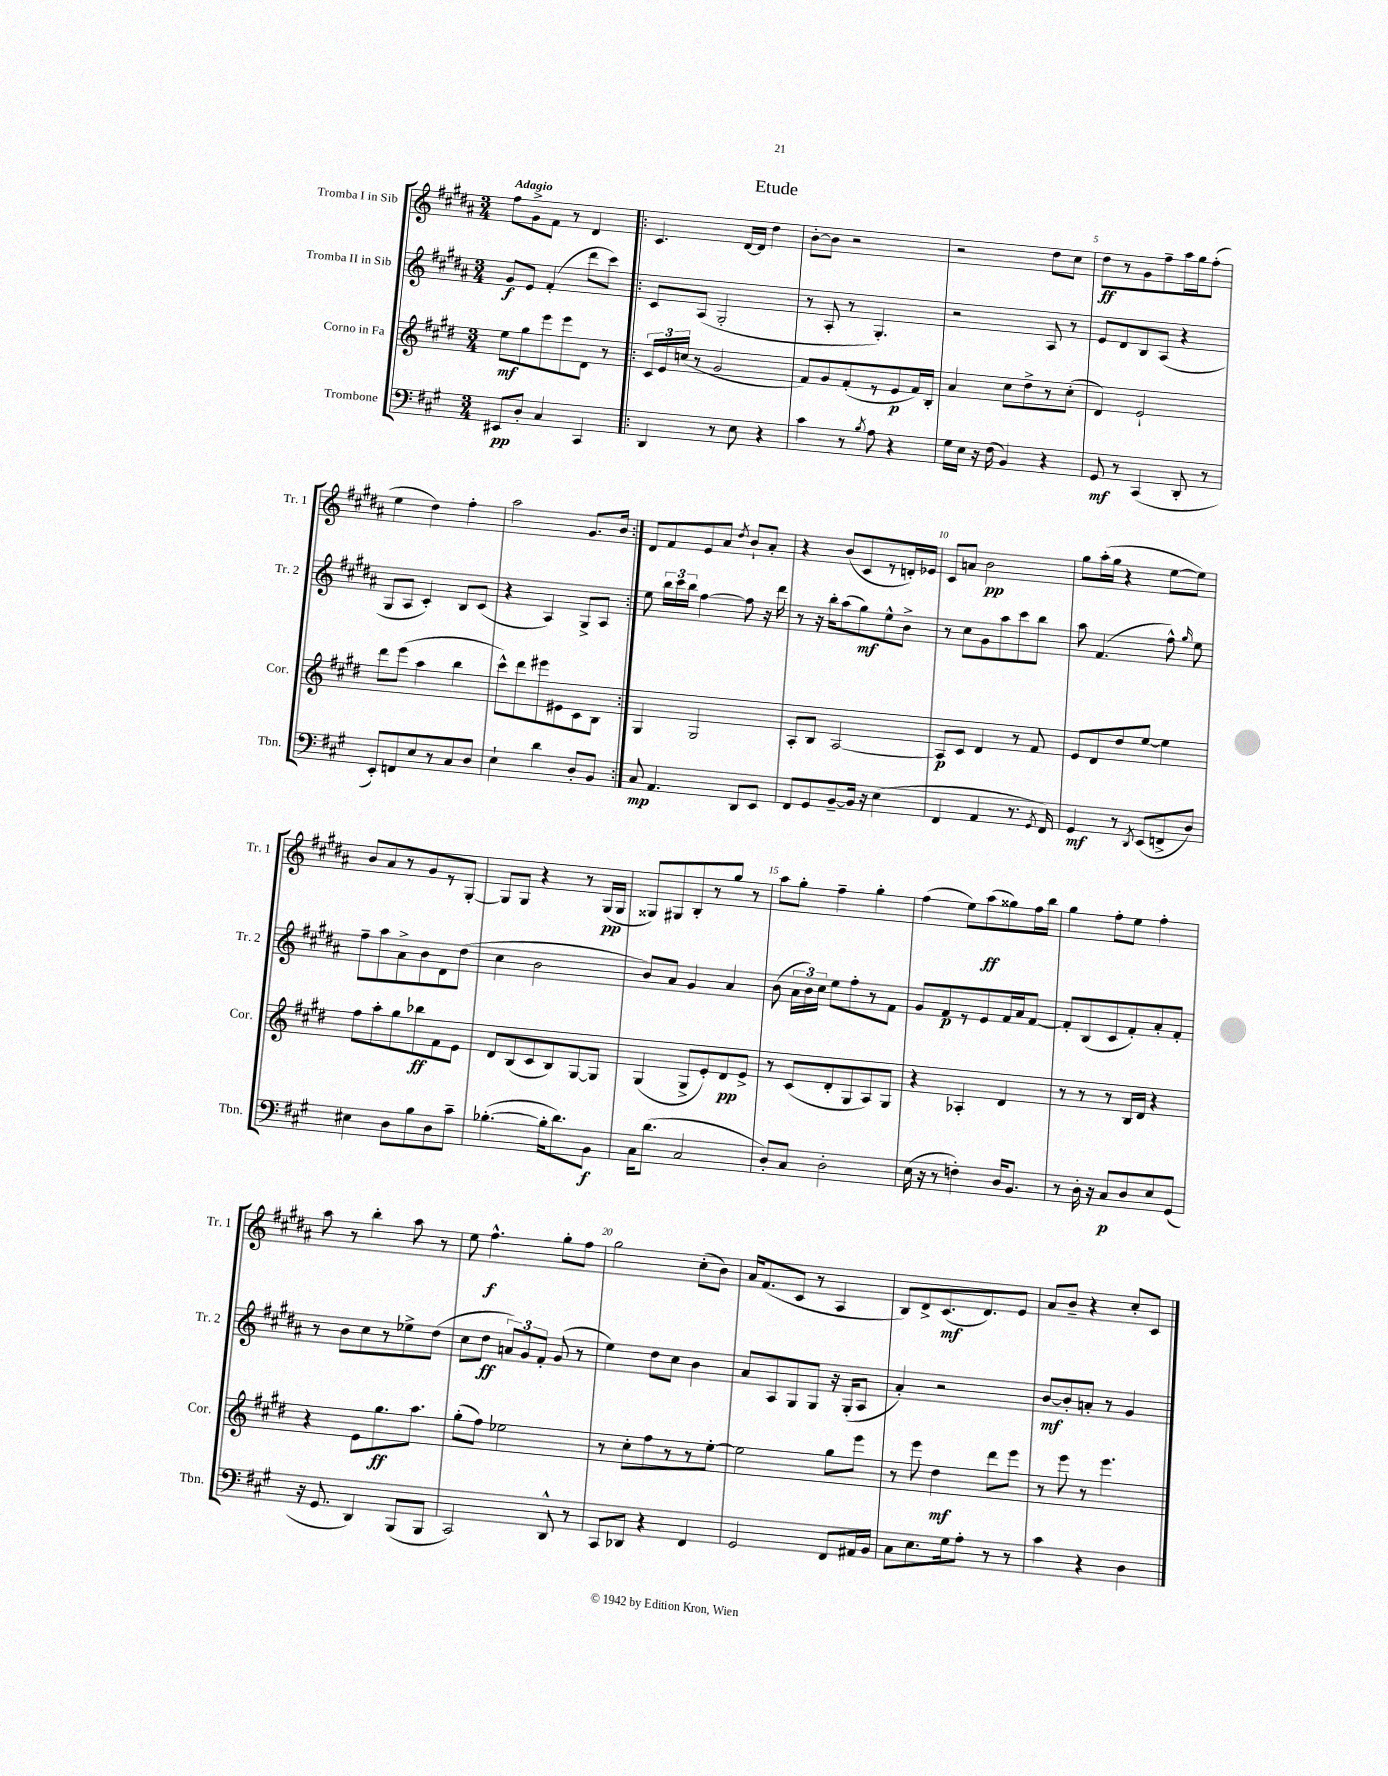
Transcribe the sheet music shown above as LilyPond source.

\header { title = "Etude" }
<<
\new StaffGroup <<
\new Staff = "s0" \with { instrumentName = "Tromba I in Sib" shortInstrumentName = "Tr. 1" } {
    \clef treble \key b \major \numericTimeSignature \time 3/4 \tempo "Adagio"
    \autoBeamOff fis''8[ gis'8-> fis'8] r8 dis'4 |
    \repeat volta 2 { cis'4. dis'16[~ dis'16] dis''4 |
    b'8[~-. b'8] r2 |
    r2 dis''8[ cis''8] |
    dis''8[\ff r8 gis'8 fis''8-- ais''16 gis''16 fis''8]-.( |
    e''4 dis''4) fis''4-. |
    ais''2 gis'8.[ b'16] | }
    dis'8[ fis'8 e'8 ais'8] \acciaccatura { dis''8 } b'8[-! ais'8]-. |
    r4 b'8[( cis'8 r8 d'16-.) ees'16] |
    cis'8[ a'8] b'2\pp |
    gis''8[ ais''16-.( gis''16] r4 e''8[~ e''8]) |
    b'8[ ais'8 r8 gis'8 r8 gis8]~-. |
    gis8[ gis8] r4 r8 gis16[\pp( gis16] |
    gisis8[) gis8 b8-. r8 gis''8] r8 |
    ais''8[ gis''8]-. fis''4-- gis''4-. |
    fis''4( e''8[) ais''8\ff( gisis''8) fis''16 b''16] |
    gis''4 fis''8[-. e''8] fis''4-. |
    ais''8 r8 b''4-. ais''8 r8 |
    e''8 fis''4.-^\f gis''8[-. fis''8] |
    gis''2 cis''8[-.( b'8]) |
    ais'16[ fis'8.( cis'8] r8 ais4 |
    b8[) dis'8-> cis'8.\mf( dis'8.) e'8] |
    ais'8[ b'8]-- r4 cis''8[-. cis'8] \bar "|." |
}
\new Staff = "s1" \with { instrumentName = "Tromba II in Sib" shortInstrumentName = "Tr. 2" } {
    \clef treble \key b \major \numericTimeSignature \time 3/4
    \autoBeamOff gis'8[\f e'8] fis'4-.( dis'''8[ cis'''8]) |
    \repeat volta 2 { cis'8[ ais8]( gis2-. |
    r8 ais8-. r8 gis4.-.) |
    r2 ais8 r8 |
    e'8[ dis'8 b8 ais8]( r4 |
    gis8[ ais8] cis'4-.) b8[ cis'8]( |
    r4 ais4) gis8[-> ais8] | }
    e''8 \tuplet 3/2 { b''16[ cis'''16 b''16] } fis''4~ fis''8 r16 dis'''16 |
    r8 r16 b''16[-. ais''8( gis''8\mf) e''8-^ b'8]-> |
    r8 cis''8[ gis'8 ais''8 cis'''8 b''8] |
    ais''8 fis'4.( fis''8-^) \grace { gis''16 } e''8 |
    fis''8[-- ais''8 ais'8-> b'8 dis'8 dis''8]( |
    cis''4 b'2 |
    b'8[) ais'8] gis'4 ais'4 |
    b'8( \tuplet 3/2 { ais'16[ b'16) cis''16] } e''8[ fis''8-. r8 fis'8] |
    gis'8[ fis'8\p r8 e'8 fis'16 ais'16 fis'8]~ |
    fis'8[-. b8( cis'8 fis'8-.) ais'8-. fis'8]-. |
    r8 b'8[ cis''8 r8 ees''8-> dis''8]( |
    cis''8[ dis''8]\ff \tuplet 3/2 { a'8[) gis'8 fis'8]-. } gis'8( r8 |
    e''4) dis''8[ cis''8] b'4 |
    ais'8[ ais8 gis8 gis8] r16 gis16[-.( ais8] |
    ais'4-.) r2 |
    b'8[~\mf b'8-. a'8]-. r8 gis'4 \bar "|." |
}
\new Staff = "s2" \with { instrumentName = "Corno in Fa" shortInstrumentName = "Cor." } {
    \clef treble \key e \major \numericTimeSignature \time 3/4
    \autoBeamOff e''8[\mf gis''8 e'''8 e'''8 dis'8] r8 |
    \repeat volta 2 { \tuplet 3/2 { cis'16[ e'16 c''16]( } r8 gis'2 |
    fis'8[) gis'8 fis'8-.( r8 e'8\p fis'16) b16]-. |
    a'4 cis''8[ dis''8-> r8 cis''8]-.( |
    dis'4) e'2-! |
    dis'''8[ e'''8]( a''4 b''4 |
    cis'''8[-^) dis'''8 eis'''8 eis'8 cis'8 b8] | }
    gis4 gis2 |
    a8[-. b8] a2~ |
    a8[\p cis'8] dis'4 r8 fis'8 |
    e'8[ dis'8 dis''8 e''8]~ e''4 |
    fis''8[ a''8-. gis''8 bes''8\ff fis'8 e'8] |
    dis'8[ b8( cis'8 b8) gis8~ gis8] |
    gis4( gis8[-> e'8-.) dis'8\pp e'8]-> |
    r8 cis'8[( dis'8-. gis8 a8) gis8] |
    r4 aes4-. dis'4 |
    r8 r8 r8 b16[ dis'16] r4 |
    r4 e'8[ gis''8.\ff a''8.] |
    gis''8[-.( fis''8]) ees''2 |
    r8 cis''8[-. fis''8 r8 r8 e''8]~-. |
    e''2 gis''8[ e'''8] |
    r8 e'''8 dis''4\mf dis'''8[ e'''8] |
    r8 e'''8 r8 e'''4. \bar "|." |
}
\new Staff = "s3" \with { instrumentName = "Trombone" shortInstrumentName = "Tbn." } {
    \clef bass \key a \major \numericTimeSignature \time 3/4
    \autoBeamOff eis,8[\pp d8]-. cis4 cis,4 |
    \repeat volta 2 { d,4 r8 e8 r4 |
    cis'4 r8 \acciaccatura { b8 } a8 r4 |
    gis16[ e16] r16 fis16( b,4) r4 |
    gis,8\mf r8 cis,4( d,8-. r8 |
    e,8[-.) f,8 e8 r8 cis8 d8] |
    e4-! d'4 d8[-. b,8] | }
    cis8\mp a,4. d,8[ e,8] |
    fis,8[ gis,8 b,8~-- b,16] r16 e4( |
    fis,4 a,4 r8. \acciaccatura { gis,8 } fis,16) |
    gis,4\mf r8 \acciaccatura { d,8 } e,8[( f,8-> d8]) |
    eis4 d8[ b8 d8 cis'8]-- |
    bes4.~-.( bes16[-. d'8.) b,8]\f |
    cis16[ d'8.]( cis2 |
    d8[-.) cis8] d2-. |
    e16( r16 r8 f4-.) d16[ b,8.] |
    r8 d16-. r16 cis8[\p d8 e8 gis,8]( |
    r16 gis,8. d,4) b,,8[( b,,8] |
    cis,2) d,8-^ r8 |
    cis,8[ des,8] r4 fis,4 |
    gis,2 fis,8[ ais,16 b,16] |
    cis8[ e8. gis16 a8]-. r8 r8 |
    cis'4 r4 d4 \bar "|." |
}
>>
>>
\layout { \context { \Score \override BarNumber.break-visibility = ##(#f #t #t) barNumberVisibility = #(every-nth-bar-number-visible 5) } }
